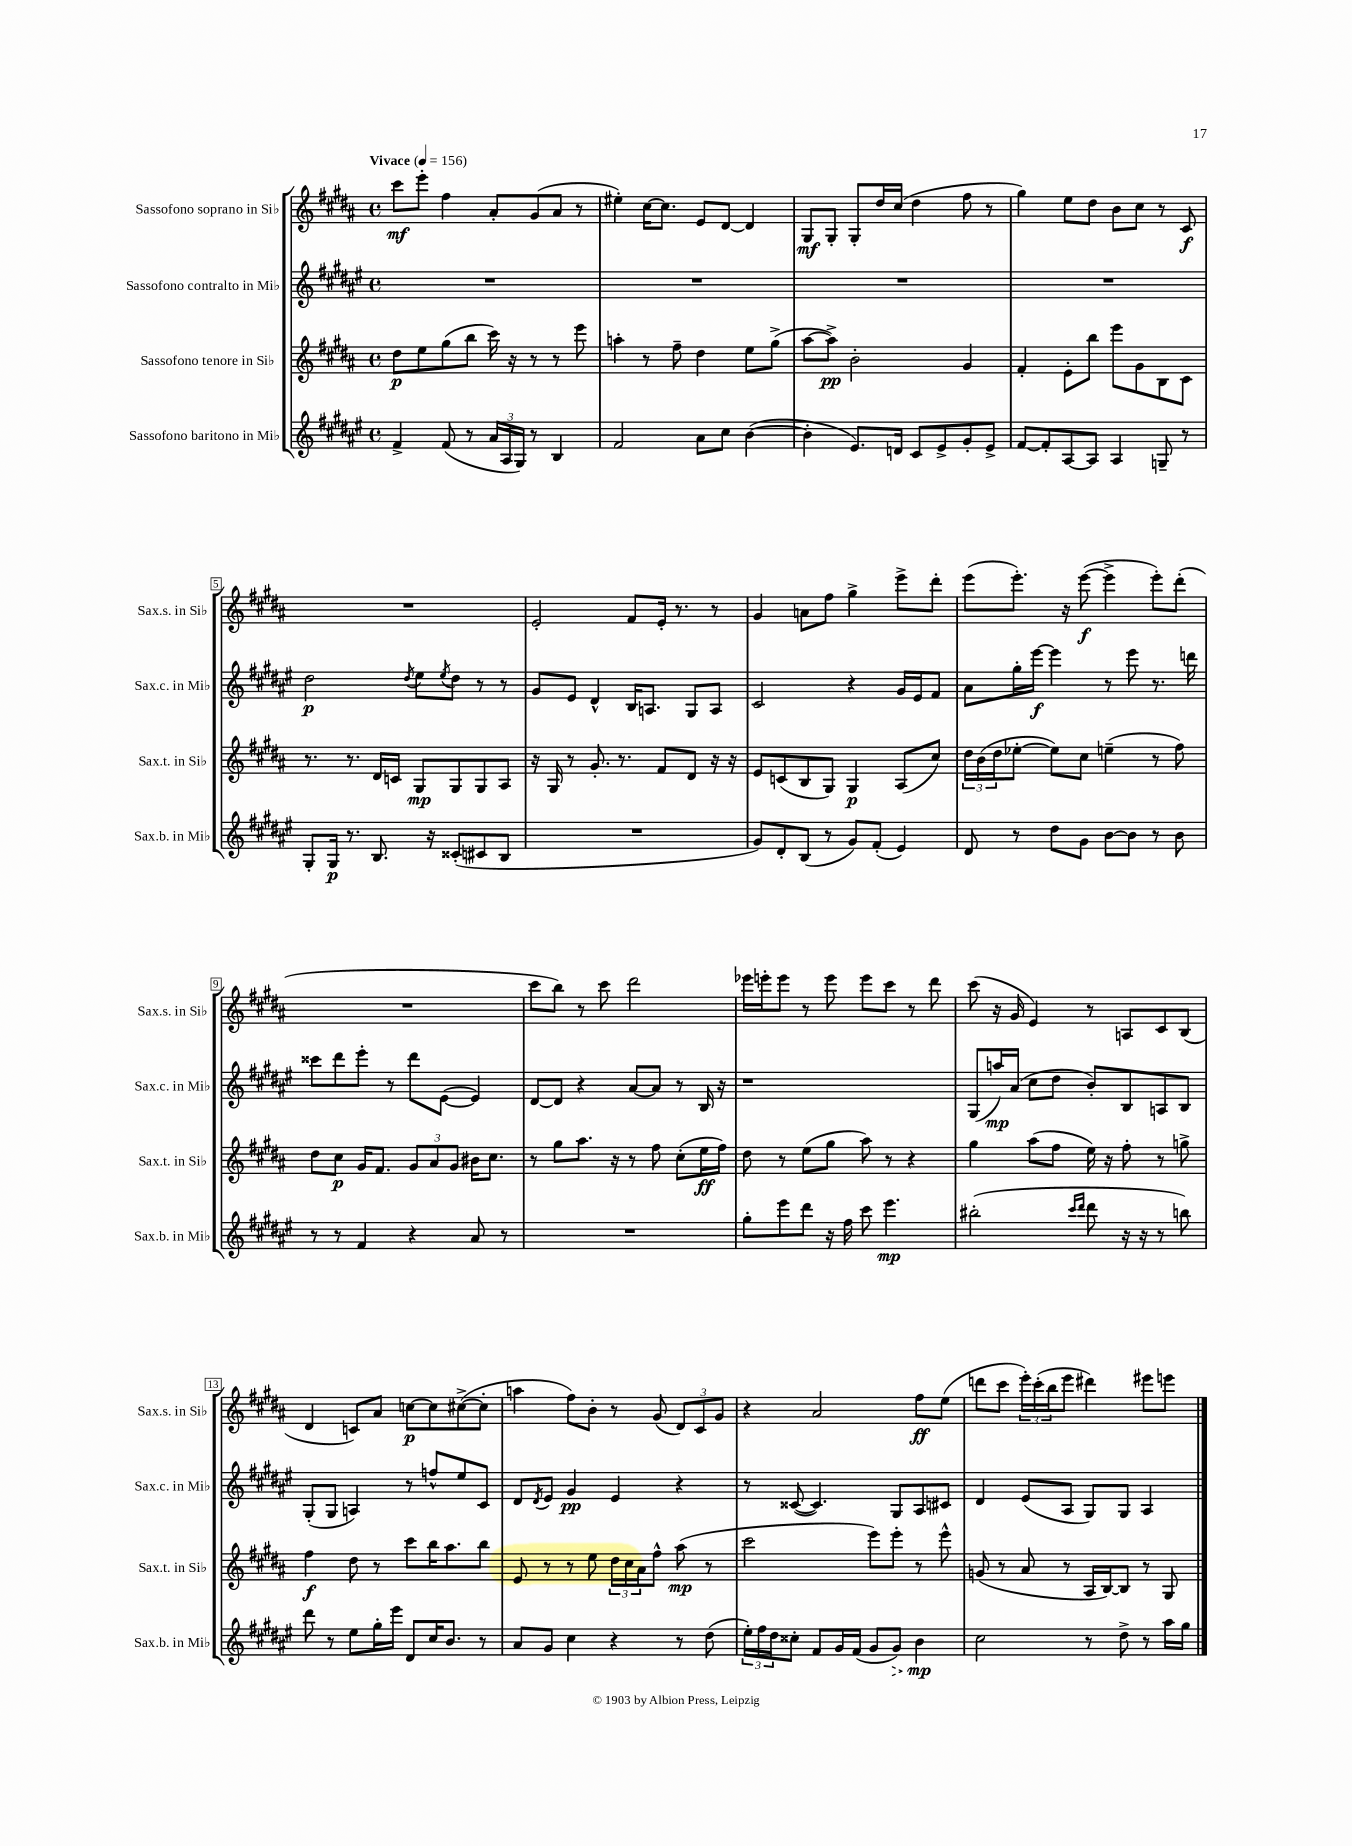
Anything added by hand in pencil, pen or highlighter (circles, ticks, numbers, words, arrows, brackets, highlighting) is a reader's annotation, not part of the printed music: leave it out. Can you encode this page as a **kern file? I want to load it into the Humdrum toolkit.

**kern	**kern	**kern	**kern
*staff4	*staff3	*staff2	*staff1
*clefG2	*clefG2	*clefG2	*clefG2
*k[f#c#g#d#a#e#]	*k[f#c#g#d#a#]	*k[f#c#g#d#a#e#]	*k[f#c#g#d#a#]
*M4/4	*M4/4	*M4/4	*M4/4
*met(c)	*met(c)	*met(c)	*met(c)
*MM156	*MM156	*MM156	*MM156
4f#^	8dd#	1r	8ccc#
.	8ee	.	8eee'
(8f#	(8gg#	.	4ff#
8r	8bb	.	.
24a#	16ccc#)	.	8a#'
24A#	.	.	.
.	16r	.	.
24G#)	.	.	.
8r	8r	.	(8g#
4B	8r	.	8a#
.	8eee	.	8r
=	=	=	=
2f#	4aa'	1r	4ee#')
.	8r	.	[16cc#
.	.	.	8.cc#]
.	8ff#~	.	.
8a#	4dd#	.	8e
8cc#	.	.	[8d#
([4b	8ee	.	4d#]
.	(8gg#^	.	.
=	=	=	=
4b']	[8aa#	1r	8G#
.	8aa#^])	.	8G#'
8.e#)	2b'	.	8G#'
.	.	.	16dd#
16d	.	.	(16cc#
8c#	.	.	4dd#
8e#^	.	.	.
8g#'	4g#	.	8ff#
8e#^	.	.	8r
=	=	=	=
[8f#	4f#'	1r	4gg#)
8f#']	.	.	.
[8A#	8e'	.	8ee
8A#]	8bb	.	8dd#
4A#	8eee	.	8b
.	8g#	.	8cc#
8G~	8B	.	8r
8r	8c#	.	8c#
=	=	=	=
8G#'	8.r	2dd#	1r
16G#	.	.	.
8.r	8.r	.	.
8.B	16d#	.	.
.	16c	.	.
.	.	8qdd#	.
.	8G#	8ee#	.
16r	.	.	.
.	.	8qee#	.
(8c##'	8G#	8dd#	.
8c#	8G#	8r	.
8B	8A#	8r	.
=	=	=	=
1r	16r	8g#	2e'
.	16G#	.	.
.	8r	8e#	.
.	8.g#'	4d#^^	.
.	8.r	.	.
.	.	16B	8f#
.	.	8.A	.
.	8f#	.	16e'
.	.	.	8.r
.	8d#	8G#	.
.	16r	8A	8r
.	16r	.	.
=	=	=	=
8g#)	8e	2c#	4g#
8d#'	(8c	.	.
(8B	8B	.	8a
8r	8G#)	.	8ff#
8g#)	4G#	4r	4gg#^
(8f#'	.	.	.
4e#)	(8A#	16g#	8eee^
.	.	16e#	.
.	8cc#)	8f#	8ddd#'
=	=	=	=
8d#	24dd#	8a#	(8eee
.	(24b	.	.
.	24dd#	.	.
8r	[8ee-'	16gg#'	8.eee')
.	.	[16eee#	.
8dd#	8ee-])	4eee#]	.
.	.	.	16r
8g#	8cc#	.	([8eee
[8b	(4ee~	8r	4eee^]
8b]	.	8eee#	.
8r	8r	8.r	8eee')
8b	8ff#)	.	(8ddd#'
.	.	16ddd	.
=	=	=	=
8r	8dd#	8ccc##	1r
8r	8cc#	8ddd#	.
4f#	16g#	8eee#'	.
.	8.f#	.	.
.	.	8r	.
4r	12g#	8ddd#	.
.	12a#	.	.
.	.	([8e#	.
.	12g#	.	.
8a#	16b#	4e#])	.
.	8.cc#	.	.
8r	.	.	.
=	=	=	=
1r	8r	[8d#	8ccc#
.	8gg#	8d#]	8bb)
.	8.aa#	4r	8r
.	.	.	8ccc#
.	16r	.	.
.	8r	[8a#	2ddd#
.	8ff#	8a#]	.
.	(8cc#'	8r	.
.	16ee	16B	.
.	16ff#)	16r	.
=	=	=	=
8gg#'	8dd#	1r	16eee-
.	.	.	16eee'
8eee#	8r	.	8eee
8ddd#	(8ee	.	8r
16r	8gg#	.	8eee
16ff#	.	.	.
8ccc#	8aa#)	.	8eee
4.eee#	8r	.	8ccc#
.	4r	.	8r
.	.	.	8ddd#
=	=	=	=
(2bb#'	4gg#	(8G#	(8ccc#
.	.	16aa)	16r
.	.	(16a#	16g#
.	(8aa#	8cc#	4e)
.	8ff#	8dd#	.
16qqccc#	.	.	.
16qqddd#	.	.	.
8ddd#	16ee)	8b')	8r
.	16r	.	.
16r	8ff#'	8B	8A
16r	.	.	.
8r	8r	8A	8c#
8bb)	8gg^	8B	(8B
=	=	=	=
8ddd#	4ff#	(8G#'	4d#
8r	.	8G#	.
8ee#	8dd#	4A)	8c)
16gg#'	8r	.	8a#
16eee#	.	.	.
8d#	8ccc#	8r	[8cc
16cc#	16bb	8ff^^	8cc]
8.b	8.aa#	.	.
.	.	8ee#	([8cc#^
8r	8bb	8c#	8cc#']
=	=	=	=
8a#	8e	8d#	4aa
.	.	8qd#	.
8g#	8r	8e#	.
4cc#	8r	4g#	8ff#)
.	8ee	.	8b'
4r	24dd#	4e#	8r
.	24cc#	.	.
.	24a#	.	.
.	8ff#^^	.	(8g#
8r	(8aa#	4r	12d#)
.	.	.	12c#
(8dd#	8r	.	.
.	.	.	12g#
=	=	=	=
24ee#')	2ccc#	8r	4r
24ff#	.	.	.
24dd#	.	.	.
8cc##'	.	([8c##	.
8f#	.	4.c##])	2a#
16g#	.	.	.
(16f#	.	.	.
8g#	8eee)	.	.
8g#)	8eee'	8G#	.
4b	8r	8A#	8ff#
.	8eee^^	8c#	(8ee
=	=	=	=
2cc#	(8g	4d#	8ddd
.	8r	.	8ccc#
.	8a#	(8e#	24eee')
.	.	.	(24ccc#'
.	.	.	24bb
.	8r	8A#	8eee
8r	16A#	8G#)	4ddd#)
.	[16B)	.	.
8dd#^	8B]	8G#	.
8r	8r	4A#	8eee#
16aa#	8G#	.	8eee
16gg#	.	.	.
==	==	==	==
*-	*-	*-	*-
